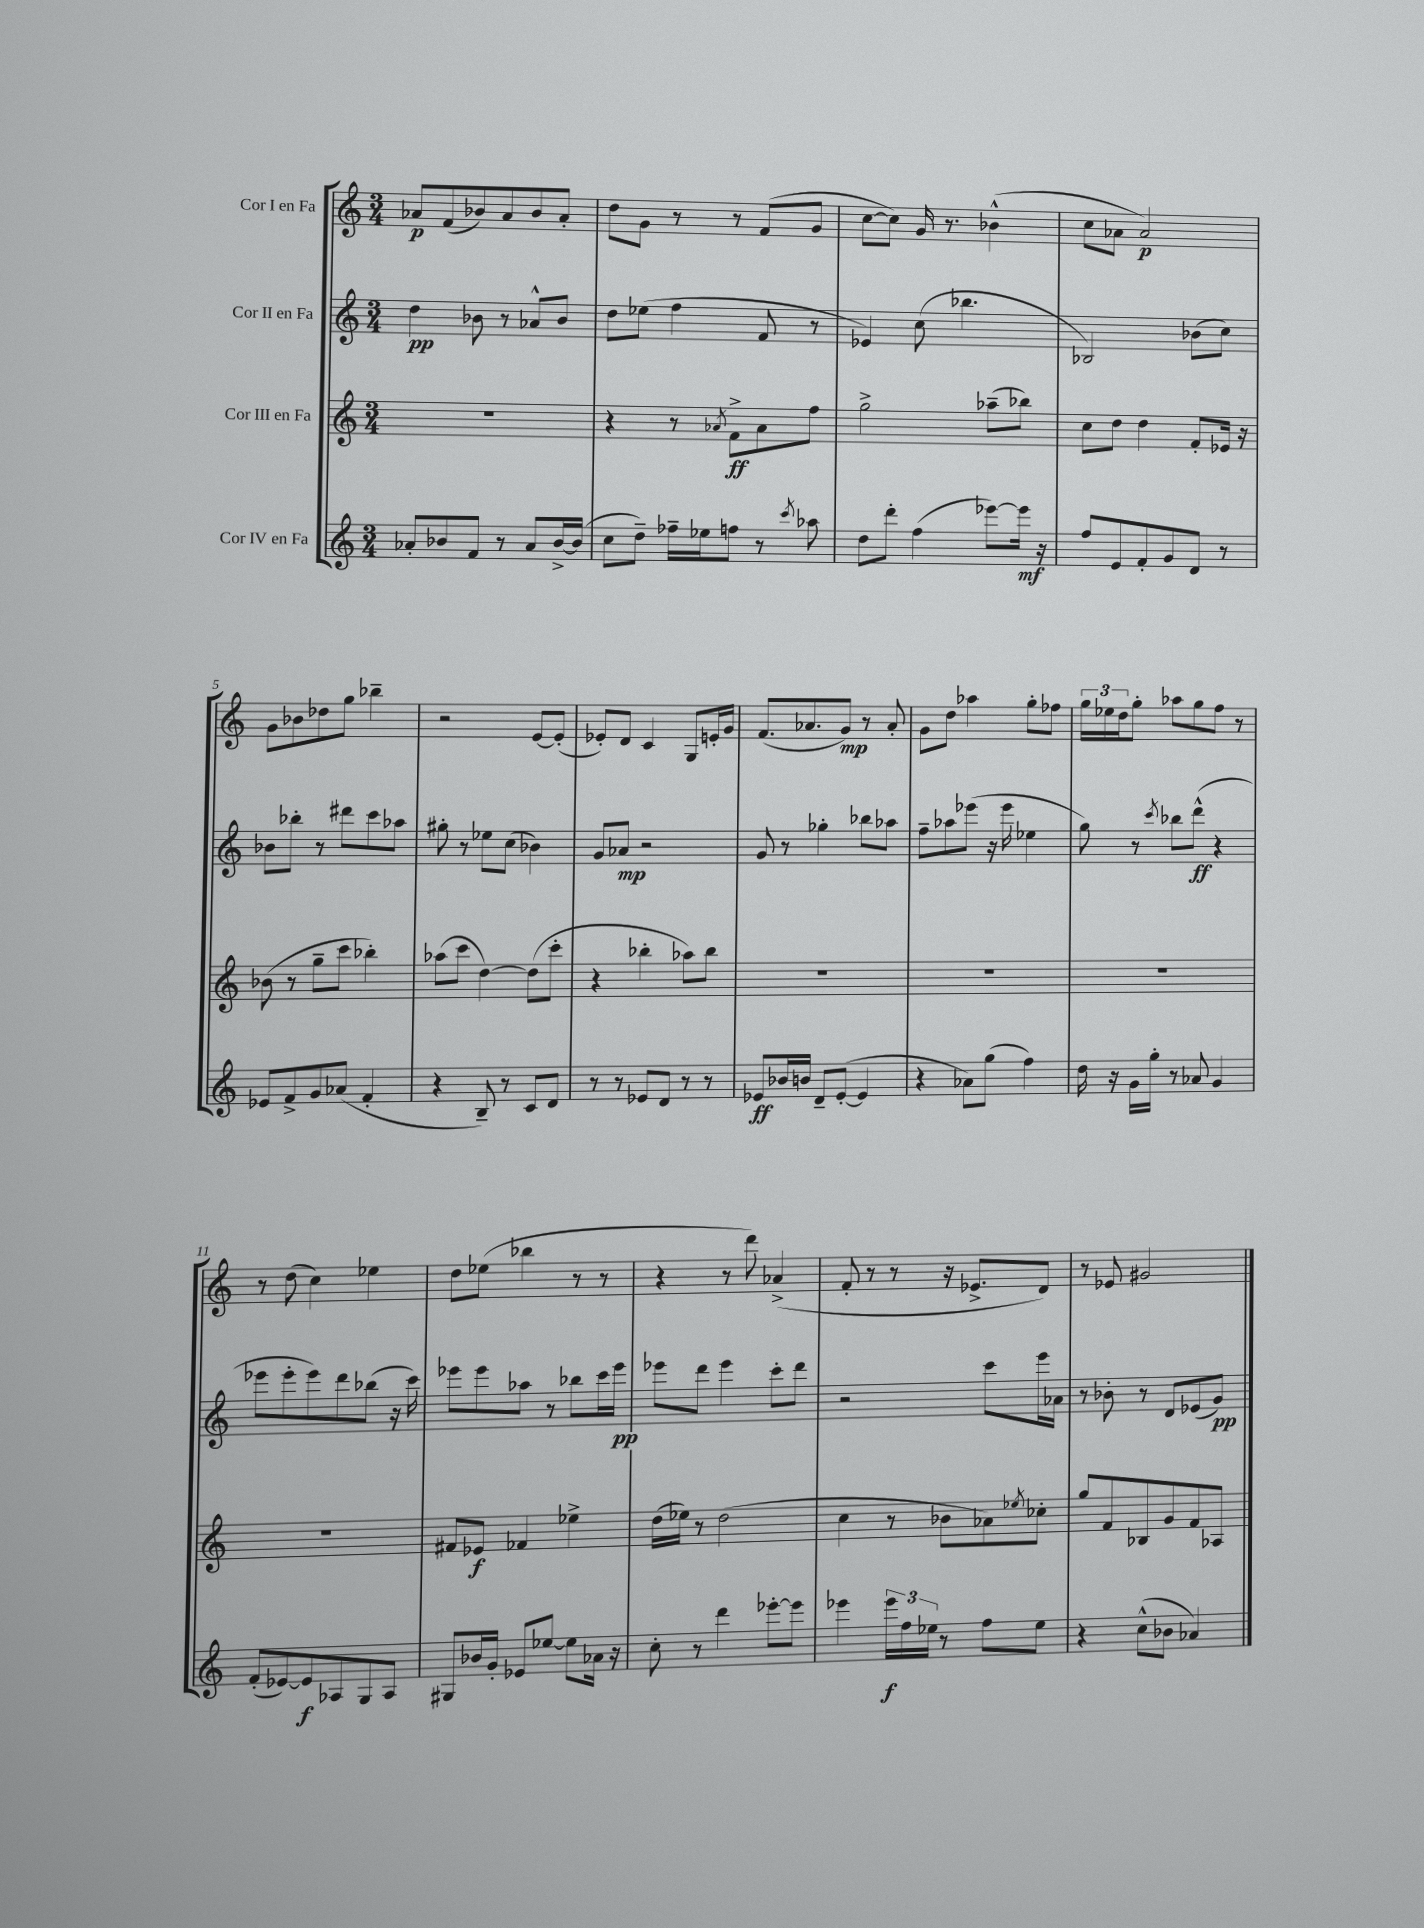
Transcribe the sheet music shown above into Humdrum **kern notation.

**kern	**kern	**kern	**kern
*staff4	*staff3	*staff2	*staff1
*clefG2	*clefG2	*clefG2	*clefG2
*k[]	*k[]	*k[]	*k[]
*M3/4	*M3/4	*M3/4	*M3/4
8a-'	2.r	4dd	8a-
8b-	.	.	(8f
8f	.	8b-	8b-)
8r	.	8r	8a-
8a-	.	8a-^^	8b-
[16b-^	.	8b-	8a-'
(16b-]	.	.	.
=	=	=	=
8cc	4r	8dd	8dd
8dd~)	.	(8ee-	8g
16ff-~	8r	4ff	8r
16ee-	.	.	.
.	8qa-	.	.
8ff	8f^	.	8r
8r	8a-	8f	(8f
8qccc	.	.	.
8aa-	8ff	8r	8g
=	=	=	=
8dd	2gg^	4e-)	[8cc
8ddd'	.	.	8cc])
(4ff	.	(8cc	16g
.	.	.	8.r
.	.	4.bb-	.
[8eee-)	(8aa-~	.	(4b-^^
16eee-]	8bb-)	.	.
16r	.	.	.
=	=	=	=
8ff	8cc	2B-)	8cc
8e	8dd	.	8a-
8f'	4dd	.	2a-)
8g	.	.	.
8d	8f'	(8b-	.
8r	16e-	8cc)	.
.	16r	.	.
=	=	=	=
8e-	(8b-	8b-	8g
8f^	8r	8bb-'	8b-
8g	8gg~	8r	8dd-
(8a-	8ccc	8ddd#	8gg
4f'	4bb-')	8ccc	4bb-~
.	.	8aa-	.
=	=	=	=
4r	(8aa-	8gg#'	2r
.	8ccc	8r	.
8B~)	[4dd)	8ee-	.
8r	.	(8cc	.
8c	(8dd]	4b-)	[8e
8d	8ccc'	.	(8e']
=	=	=	=
8r	4r	8g	8e-')
8r	.	8a-	8d
8e-	4bb-'	2r	4c
8d	.	.	.
8r	8aa-)	.	8G
8r	8bb-	.	16e'
.	.	.	16g
=	=	=	=
8e-	2.r	8g	(8.f
16b-	.	8r	.
16b	.	.	8.a-
8d~	.	4gg-'	.
([8e-'	.	.	8g)
4e-]	.	8bb-	8r
.	.	8aa-	8a-'
=	=	=	=
4r	2.r	8ff~	8g
.	.	8aa-	8dd
8a-)	.	(8eee-	4aa-
(8gg	.	16r	.
.	.	16eee-	.
4ff)	.	4ee-	8gg'
.	.	.	8ff-
=	=	=	=
16dd	2.r	8gg)	24gg
.	.	.	24ee-
16r	.	.	.
.	.	.	24dd
16g	.	8r	8gg'
16gg'	.	.	.
.	.	8qccc	.
8r	.	8bb-	8aa-
8a-	.	(8ddd^^	8gg
4g	.	4r	8ff
.	.	.	8r
=	=	=	=
(8f'	2.r	8eee-	8r
[8e-)	.	8eee-'	(8dd
8e-]	.	8eee-)	4cc)
8A-	.	8ddd	.
8G	.	(8bb-	4ee-
8A-	.	16r	.
.	.	16ccc)	.
=	=	=	=
8G#	8f#	8eee-	8dd
16b-	8e-	8eee-	(8ee-
16g'	.	.	.
8e-	4f-	8aa-	4bb-
[8ee-	.	8r	.
8ee-]	4ee-^	8bb-	8r
16a-	.	16ccc	8r
16r	.	16eee-	.
=	=	=	=
8cc'	(16dd	8eee-	4r
.	16ee-)	.	.
8r	8r	8ddd	.
4ddd	(2dd	4eee-	8r
.	.	.	8ddd)
[8eee-'	.	8ccc'	(4a-^
8eee-]	.	8ddd	.
=	=	=	=
4eee-	4cc	2r	8f'
.	.	.	8r
24eee-	8r	.	8r
24ff	.	.	.
24ee-	.	.	.
8r	8b-	.	16r
.	.	.	8.e-^
8ff	8a-)	8ccc	.
.	8qee-	.	.
8ee-	8cc-'	16eee	8d)
.	.	16a-	.
=	=	=	=
4r	8gg	8r	8r
.	8f	8b-'	8e-
(8cc^^	8B-	8r	2g#
8b-	8g	8d	.
4a-)	8f	(8e-	.
.	8A-	8g)	.
==	==	==	==
*-	*-	*-	*-
